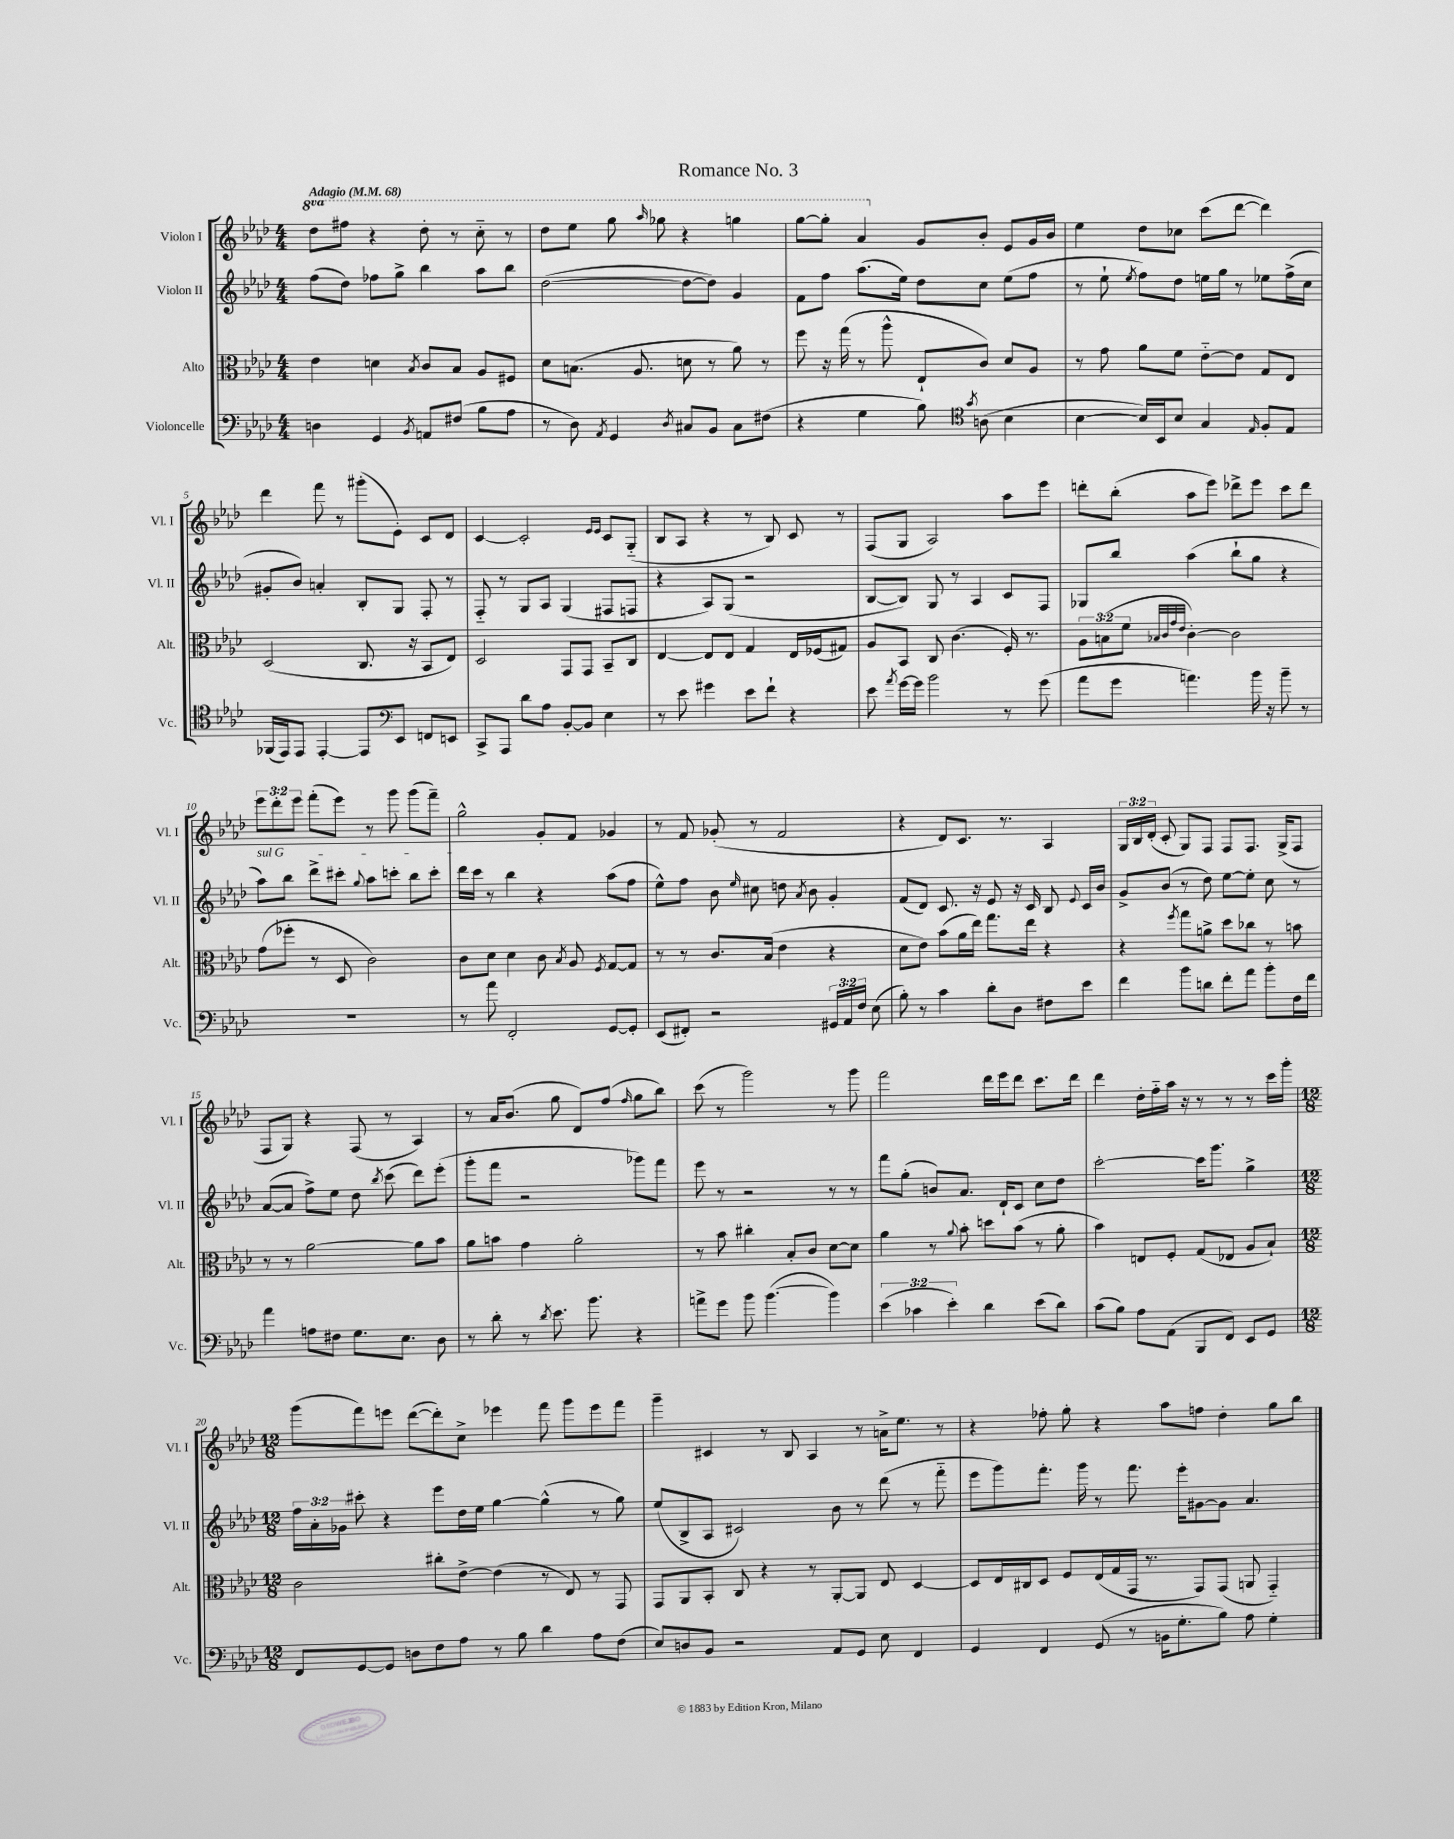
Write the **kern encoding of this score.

**kern	**kern	**kern	**kern
*staff4	*staff3	*staff2	*staff1
*clefF4	*clefC3	*clefG2	*clefG2
*k[b-e-a-d-]	*k[b-e-a-d-]	*k[b-e-a-d-]	*k[b-e-a-d-]
*M4/4	*M4/4	*M4/4	*M4/4
*MM68	*MM68	*MM68	*MM68
4D	4e-	(8ff	8ddd-
.	.	8dd-)	8fff#
4GG	4d	8ff-	4r
.	.	8gg^	.
8qBB-	8qB-	.	.
8AA	8c	4bb-	8ddd-'
(8F#	8B-	.	8r
8B-	8A-	8aa-	8ccc'~
8A-	8F#	8bb-	8r
=	=	=	=
8r	8d-	([2dd-	8ddd-
8D-)	(8.B	.	8eee-
8qAA-	.	.	.
4GG	.	.	8ggg
.	8.A-	.	.
.	.	.	16qqaaa-
.	.	.	8ggg-
8qD-	.	.	.
8C#	8d	8dd-_	4r
8BB-	8r	8dd-])	.
8C#	8a-)	4g	4ggg
(8F#	8r	.	.
=	=	=	=
4r	8ff	8f	[8ggg
.	16r	8ff	8ggg']
.	(16gg	.	.
4G	8r	(8.aa-	4aa-
.	8aa-^^	.	.
.	.	16ee-)	.
8B-)	8E-`	8dd-	8g
8qc	.	.	.
(8A	8c)	8cc	8b-'
4B-	8d-	(8ee-	8e-
.	8A-	8ff	16g
.	.	.	16b-
=	=	=	=
*clefC4	*	*	*
[4B-	8r	8r	4ee-
.	8g	8ee-`	.
.	.	8qee-	.
16B-])	8a-	8ff)	8dd-
16BB-	.	.	.
8B-	8f	8dd-	8cc-
4G	[8e-'~	16ee	(8ccc
.	.	16gg	.
.	8e-]	8r	[8ddd-
16qqE-	.	.	.
8F'	8G	8ee-	4ddd-])
8E-	8E-	(16ff^	.
.	.	16cc	.
=	=	=	=
(16FF-	(2D-	8g#'	4ddd-
16EE-)	.	.	.
8EE-	.	8b-)	.
[4EE-'	.	4a'	8fff
.	.	.	8r
8EE-]	8.C	8B-'	(8ggg#'
8EE-	.	8G	8e-')
.	16r	.	.
8FF	8BB-	8F'	8c
8EE	8E-)	8r	8d-
=	=	=	=
*clefF4	*	*	*
8CC^	2D-	8F'~	[4c
8AAA-	.	8r	.
8d-	.	8G	2c']
8A-	.	8A-	.
[8BB-'	8GG	(4G	.
8BB-]	8GG	.	.
.	.	.	16qqe-
.	.	.	16qqe-
4E-	8BB-~	8F#	8c
.	8C	8F	(8G'~
=	=	=	=
8r	[4E-	4r	8B-
8e-	.	.	8A-
4g#	8E-]	8A-)	4r
.	8E-	(8G	.
8e-	4G	2r	8r
8f`	.	.	8B-)
4r	16E-	.	8c
.	(16F-	.	.
.	8G#)	.	8r
=	=	=	=
8e-	8A-	[8B-	(8F
8qa-	.	.	.
[16g	8BB-	8B-])	8G
16g]	.	.	.
2b-	8C	8G	2A-)
.	(4.c	8r	.
.	.	4A-	.
8r	16F')	8c	8aa-
.	8.r	.	.
(8g	.	8F	8eee-
=	=	=	=
8a-	12A-	8G-	8ddd'
.	(12B	.	.
8g	.	8bb-	(8bb-'
.	12f	.	.
.	32qqB-	.	.
.	32qqc	.	.
.	32qqg	.	.
.	32qqe-	.	.
4.a)	[4c')	(4aa-	8aa-
.	.	.	8eee-)
.	2c]	8bb-`	8ddd-^
16b-	.	8gg	8eee-
16r	.	.	.
8b-~	.	4r	8ccc
8r	.	.	8ddd-
=	=	=	=
1r	(8g	8aa-)	12eee-
.	.	.	12ddd-'
.	8ff-'	8bb-	.
.	.	.	12eee-
.	8r	8ddd-^	(8fff'
.	8D-	8ccc#'	8eee-)
.	.	8qqgg	.
.	2c)	8aa-	8r
.	.	8ccc'	8ggg
.	.	8bb-	(8ggg
.	.	8ccc'	8fff~)
=	=	=	=
8r	8c	16ddd-	2gg^^
.	.	16ccc	.
8a-	8d-	8r	.
2FF'	4d-	4bb-	.
.	8c	4r	8g'
.	8qB-	.	.
.	8A-	.	8f
.	8qF	.	.
[8GG	[8G	(8aa-	4g-
8GG']	8G]	8ff	.
=	=	=	=
(8EE-	8r	8ee-^^)	8r
8FF#')	8r	8ff	8f
2r	8.c	8b-	(8g-'
.	.	16qqee-	.
.	.	8cc#	8r
.	(16B-	.	.
.	4e-	8dd	2f
.	.	8qa-	.
.	.	8b-	.
24GG#	4r	4g'	.
24AA-	.	.	.
24F	.	.	.
(8E-	.	.	.
=	=	=	=
8B-')	8d-	(8f	4r
8r	8e-)	8d-)	.
4c	(8b-	8.c	8d-)
.	16a-	.	8.c
.	16ee-)	16r	.
8d-'	8.gg	8e-	.
.	.	.	8.r
8D-	.	16r	.
.	16ee-	16c	.
8F#	4r	8B-	4A-
.	.	8qqe-	.
8e-	.	16c	.
.	.	16b-	.
=	=	=	=
4f	4r	8g^	24G
.	.	.	24B-
.	.	.	(24d-'
.	.	(8b-	8c'
.	8qff	.	.
8b-	8gg	8r	8G)
8d	8a^	8dd-)	8F
8f'	8dd-	[8ee-	8F
8a-	8cc-	8ee-']	8.F
8b-'	8r	8cc	.
.	.	.	(16G^
16F	8b	8r	8F
16f	.	.	.
=	=	=	=
4a-	8r	([8a-	8F
.	8r	8a-]	8G)
8A	[2a-	8ff^)	4r
8F#	.	8ee-	.
8.G	.	8dd-	(8F
.	.	8qbb-	.
.	.	(8ccc	8r
8.E-	.	.	.
.	8a-]	8ddd-)	4A-)
8D-	8b-	(8eee-'	.
=	=	=	=
8r	8a-	8ggg'	8r
8d-'	8b	8fff	16a-
.	.	.	(8.b-
8r	4g	2r	.
8qd-	.	.	.
8.e-	.	.	8gg
.	2a-'	.	8d-)
8.b-	.	.	.
.	.	.	(8ff
.	.	.	16qqff
4r	.	8ggg-)	8gg
.	.	8fff	8bb-)
=	=	=	=
8a^	8r	8eee-	(8ccc
8g	8b-	8r	8r
8b-	4cc#'	2r	2ggg)
([4.b-	.	.	.
.	8B-'	.	.
.	8c	.	.
4b-])	[8d-	8r	8r
.	8d-]	8r	8ggg
=	=	=	=
(6e-	4a-	8fff	2fff
.	.	(8gg'	.
6c-	.	.	.
.	8r	8b)	.
6e-')	.	.	.
.	8qqa-	.	.
.	8b-'	8.a-	.
4d-	8dd	.	16ddd-
.	.	16d-`	16eee-
.	(8b-	8c	8ddd-
(8e-	8r	8cc	8.ccc
8d-)	8a-'	8dd-	.
.	.	.	16ddd-
=	=	=	=
(8c	4b-)	[2ccc'	4ddd-
8B-)	.	.	.
8A-	8E	.	16dd-'
.	.	.	16ff'~
(8AA-	8F'	.	16aa-
.	.	.	16r
8BBB-	(8G	16ccc]	8r
.	.	8.ggg	.
8FF)	8E-	.	8r
8EE-	8A-	4gg^	8r
8GG	8B-`)	.	16ccc
.	.	.	16ggg'
=	=	=	=
*M12/8	*M12/8	*M12/8	*M12/8
8FF	2c	24ff	(8ggg
.	.	24a-'	.
.	.	24g-	.
[8GG	.	8ccc#'	8fff)
8GG]	.	4r	8eee
8D	.	.	([8ddd-
8F	8cc#'	8eee-	8ddd-'])
8A-	[8e-^	16dd-	8cc^
.	.	16ee-	.
8r	(4e-]	[4gg	4eee-
8B-	.	.	.
4d-	8r	(4gg^^]	8fff
.	8E-)	.	8ggg
8A-	8r	8r	8eee-
(8F	8GG	8gg)	8fff
=	=	=	=
8E-)	8GG	(8ee-	4ggg~
8D	8AA-	8B-^	.
8BB-	8BB-'	8A-	4c#
2r	8C	2c#)	.
.	4r	.	8r
.	.	.	8B-
.	8r	.	4A-
8AA-	[8AA-'	8b-	.
8GG	8AA-]	8r	8r
8E-	8E-	(8ddd-	16a^
.	.	.	8.ee-
4FF	[4D-	8r	.
.	.	8fff'~	8r
=	=	=	=
4GG	8D-]	8eee-	4r
.	16E-	8ggg)	.
.	16C#	.	.
4FF	8D-	8.fff'	8ff-'
.	8F	.	8gg'
.	.	16ggg	.
(8GG	(16E-	8r	4r
.	16G	.	.
8r	16GG	8.fff	.
.	8.r	.	.
16BB	.	.	8aa-
8.G'	.	16eee-'	.
.	8GG)	[8g#	8ff
8B-)	(8GG	8g#]	4dd-'
8A-	8AA	4.a-	.
4G'	4GG'~)	.	8gg
.	.	.	8bb-
==	==	==	==
*-	*-	*-	*-
